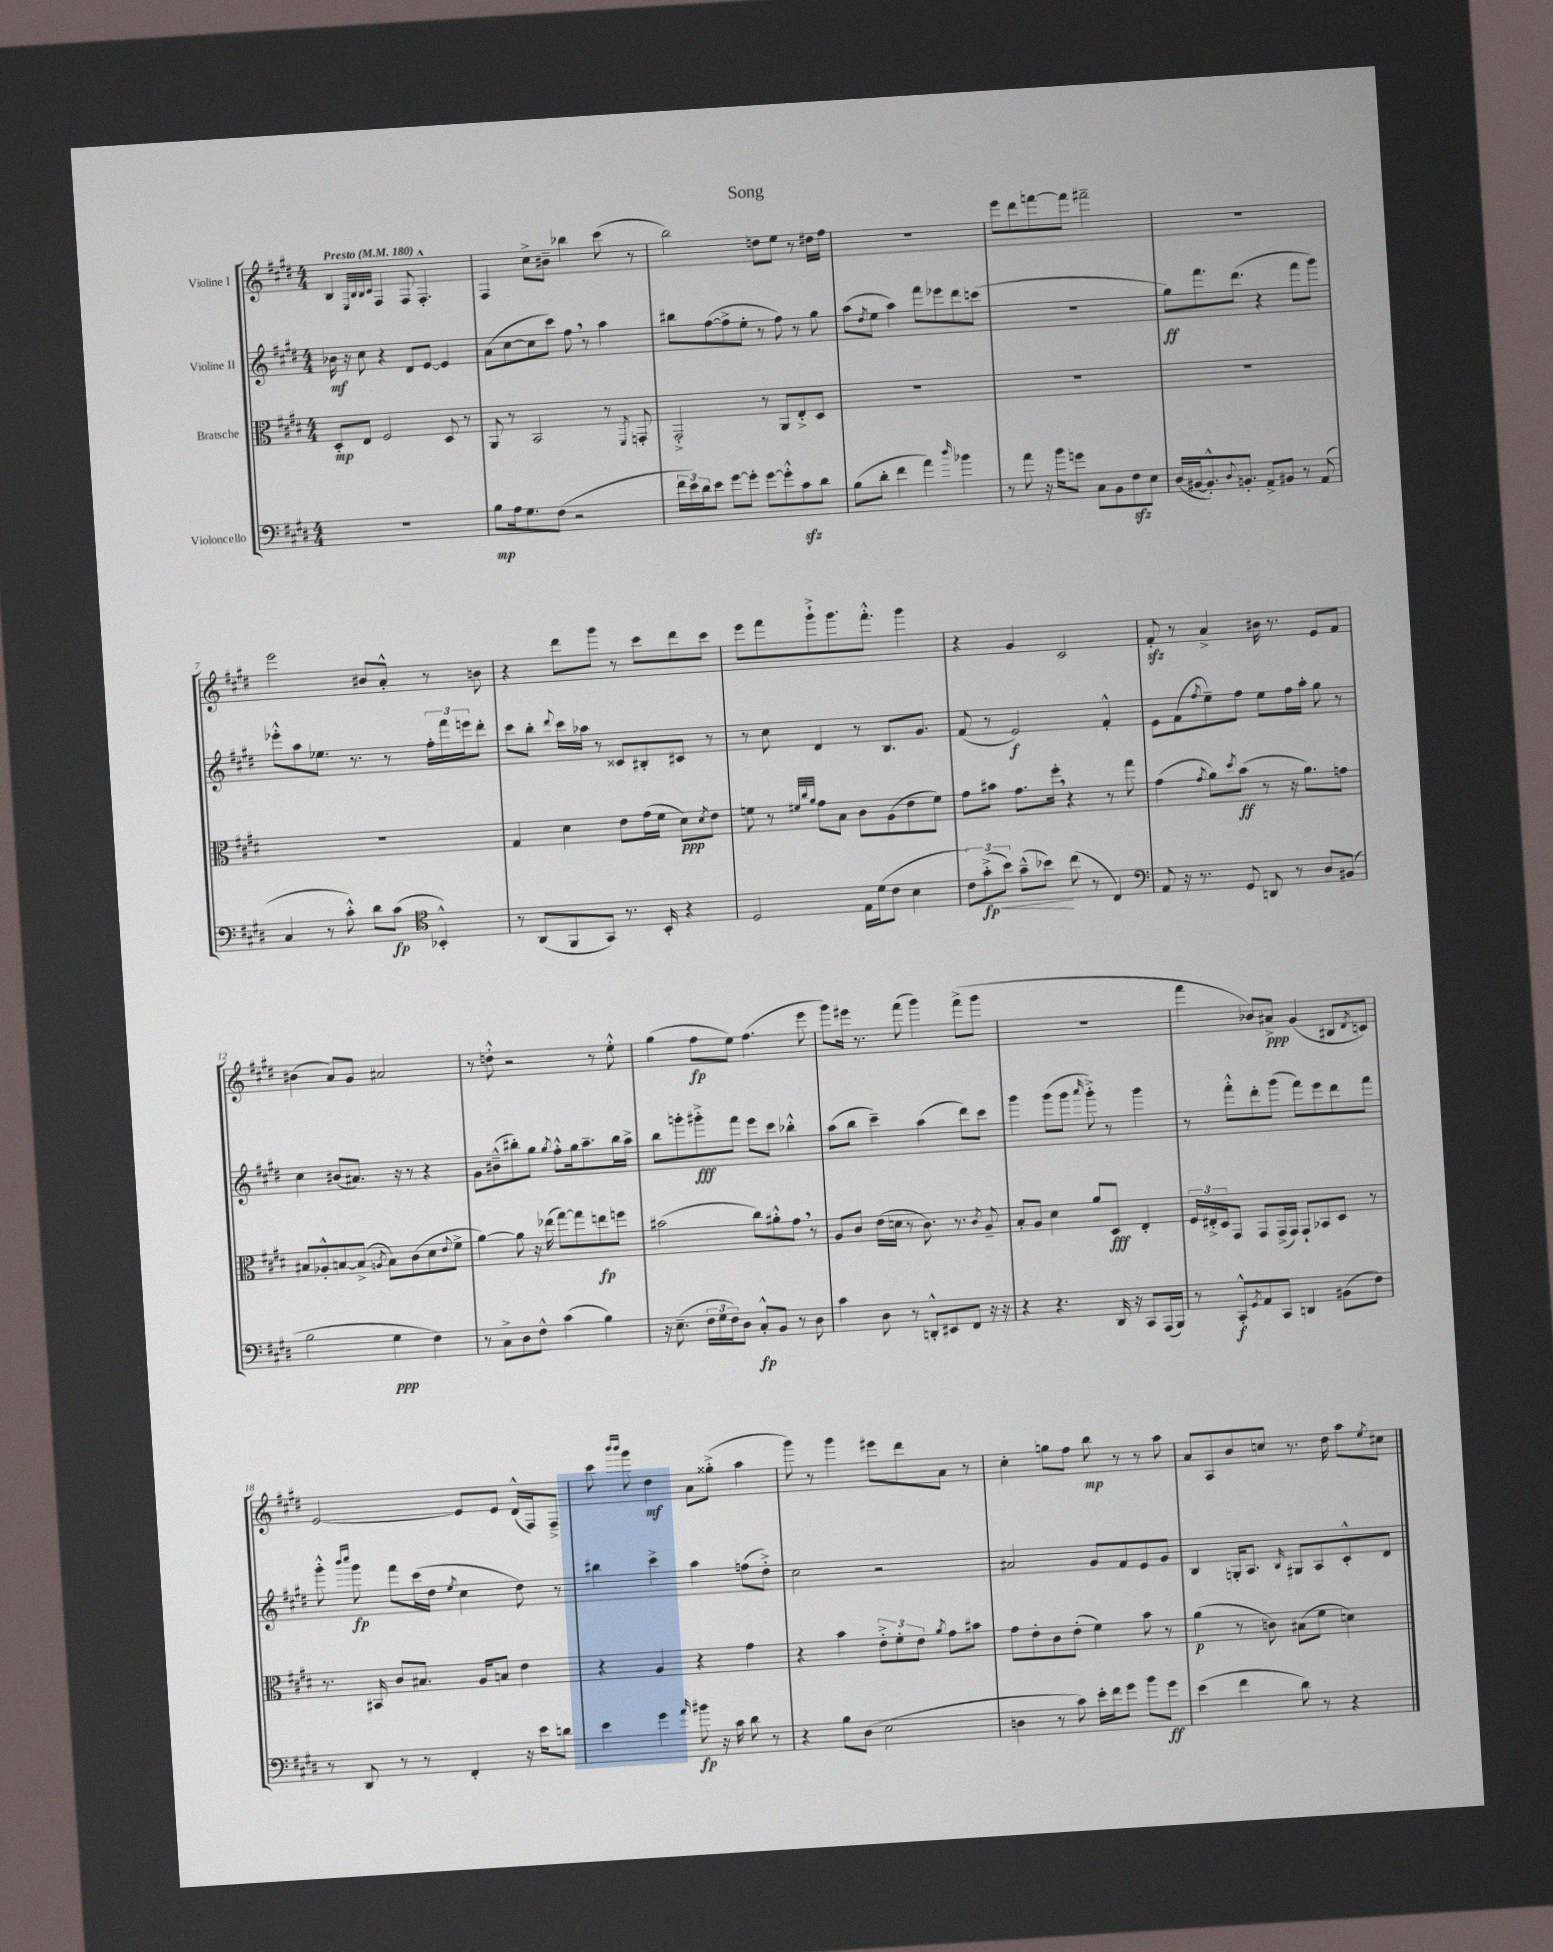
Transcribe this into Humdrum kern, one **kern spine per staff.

**kern	**kern	**kern	**kern
*staff4	*staff3	*staff2	*staff1
*clefF4	*clefC3	*clefG2	*clefG2
*k[f#c#g#d#]	*k[f#c#g#d#]	*k[f#c#g#d#]	*k[f#c#g#d#]
*M4/4	*M4/4	*M4/4	*M4/4
*MM180	*MM180	*MM180	*MM180
1r	8D#'/L	16b-\	4B/
.	.	16r	.
.	8E/J	8cc#\	.
.	.	.	32qqE/LLL
.	.	.	32qqB/
.	.	.	32qqB/
.	.	.	32qqc#/JJJ
.	2F#/	4r	4F#/
.	.	8d#/L	8F#/
.	.	[8e/J	4.F#'^^/
.	8D#/	4e/]	.
.	8r	.	.
=	=	=	=
8B\L	8AA/	(8a\L	4F#/
16A\k	8r	[8cc#\	.
8.G#\	.	.	.
.	2BB/	8cc#\]	8cc#^\L
(8F#\J	.	8ccc#\J)	8b#~\J
2r	.	8ff#\	4bb-\
.	.	8r	.
.	8r	4aa\	(8ccc#\
.	8qFF#/	.	.
.	8GG'/	.	8r
=	=	=	=
24f#\LL	2GG#'^/	8bb#\L	2bb\)
24e\)	.	.	.
24d#\J	.	.	.
8e\J	.	([8ff#\	.
[8g#\L	.	8ff#^\]	.
8g#'\]J	.	8ee'\J	.
[8g#\L	8r	8r	8dd\L
8g#'^^\]	8AA/L	8ff#\)	8ee\J
8c#\	8E'^/	8r	8r
8d#\J	8D#/J	8gg#\	16dd#\LL
.	.	.	16ff#\JJ
=	=	=	=
(8B\L	1r	(8aa\L	1r
.	.	8qdd#/	.
8d#'\J	.	8ee\J	.
4f#\	.	4aa\)	.
4a\)	.	8fff#\L	.
.	.	8eee-\	.
16qqdd#/	.	.	.
4b-\	.	8ddd#\	.
.	.	(8ccc\J	.
=	=	=	=
8r	1r	1r	8eee\L
8a\	.	.	8ddd#\
16r	.	.	[8fff\
16b\LK	.	.	.
8g\J	.	.	8fff\]J
8C#\L	.	.	2fff#~\
8BB\	.	.	.
8F#\	.	.	.
8E\J	.	.	.
=	=	=	=
(16D#/LL	1r	8gg#\L)	1r
[16BB#/J	.	.	.
8.BB#'^^/])	.	8.fff#\	.
8qqD#/	.	.	.
8.BB'/J	.	(8.ddd#\J	.
8AA^/L	.	4r	.
8BB#/J	.	.	.
8r	.	8fff#\L	.
(8AA/	.	8ggg#\J)	.
=	=	=	=
4C#/	1r	8eee-'^^\L	2eee\
.	.	8aa\	.
8r	.	8.ee-\J	.
8c#'^^\)	.	.	.
.	.	8.r	.
8d#\L	.	.	8b#/L
(8c#\J	.	8r	8a'^^/J
*clefC4	*	*	*
4BB-'^^/)	.	24ff#'\LL	8r
.	.	24fff#\	.
.	.	24eee\J	.
.	.	8ddd#'\J	8b\
=	=	=	=
8r	4G#/	8ccc#\L	4r
(8AA/L	.	8bb'\J	.
.	.	8qqddd#/	.
8FF#/	4d#\	16ccc#\LL	8ddd#\L
.	.	16aa-\JJ	.
8GG#/J)	.	8r	8ggg#\J
8.r	8e\L	8c##/L	8r
.	(16g#\L	8B#'/	8ccc#\L
16BB'/	16f#\JJ	.	.
4r	8d#\L)	8c#/J	8ddd#\
.	8qd#/	.	.
.	8e\J	8r	8ccc#\J
=	=	=	=
2D#/	8f\	8r	8eee\L
.	8r	8cc#\	8fff#\
.	32qqf#/LLL	.	.
.	32qqcc#/	.	.
.	32qqa/JJJ	.	.
.	8g#\L	4d#/	8ggg#`^\
.	8B\J	.	8.ggg#\
16E\LL	8c#\L	8r	.
(16d#\J	.	.	8.fff#'^^\J
8c#\J	(8A\	8.B/L	.
4B\	8e\	.	4ggg#\
.	.	8.g#/J	.
.	8f#\J)	.	.
=	=	=	=
12c#\L)	8g#\L	(8f#/	4r
(12g#'^\	.	.	.
.	8b#\J	8r	.
12b\J)	.	.	.
(8g#~^^\L	8.g#\L	2e/)	4g#/
8b-\J)	.	.	.
.	16ff#'\Jk	.	.
(8cc#\	4r	.	2c#/
8r	.	.	.
4C#/)	8r	4f#'^^/	.
.	8gg#\	.	.
=	=	=	=
*clefF4	*	*	*
8AA/	(4g#\	8e\L	8f#'/
16r	.	(8f#\	8r
8.r	.	.	.
.	8qg#/	8qff#/	.
.	8a\L)	8ee~\)	4a^/
.	8qdd#/	.	.
8GG#/	(8b\J	8ff#\J	.
8DD/	8r	8ee\L	16b#\
.	.	.	8.r
8r	16r	16ff#\L	.
.	8.a\L)	16aa'\JJ	.
8D#/L	.	8gg#\	8e/L
(8BB#/J	8g\J	8r	8f#/J
=	=	=	=
2B\	8B#/L	4cc#\	(4b#\
.	8A-'^^/	.	.
.	[8B/	(8b#/L	8a/L)
.	(8B^/]J	8.a#/J)	8g#/J
.	8qA/	.	.
4G#\	8B\L)	.	2a#/
.	.	16r	.
.	(8c#\	8r	.
4F#\)	8d#\	4r	.
.	8qqe/	.	.
.	8f#^\J	.	.
=	=	=	=
8r	[4a\)	8g#\L	8r
8C#^\L	.	(8b#~^^\	8dd'^^\
8D#\	8a\]	8bb#'\)	2r
8F#^^\J	16r	8gg#\J	.
.	(16ee-\	.	.
.	.	8qgg#/	.
(4c#\	[8gg#\L)	8ff#'^^\L	.
.	8gg#\]	16gg#\k	.
.	.	8.aa~\	.
4B\)	8ee\	.	8r
.	8ff\J	16bb#\L	8ee'^^\
.	.	16aa^\JJ	.
=	=	=	=
16r	(2b#\	8bb\L	(4gg#\
(8.E~\	.	.	.
.	.	8ggg'\	.
24F#\LL	.	8ggg#'^\	8ff#\L
24G#\	.	.	.
24F#\J)	.	.	.
8D#\J	.	8fff#\J	8ee\J)
8C#'^^/L	8cc#\L)	8eee\L	(4.ff#\
8BB/J	8a#'^^\	8ccc#\J	.
8r	8g#\J	4bb-'^^\	.
8D#\	8r	.	8eee\
=	=	=	=
4c#\	8A/L	(8aa\L	8ggg#\L)
.	8c#/J	8bb\J	16eee#\Jk
.	.	.	8.r
8D#\	(16e\LL	4ccc#~\)	.
.	16d\JJ	.	.
8r	8r	.	(8fff#\
8DD'^^/L	8.c#\)	(4aa\	4ggg#\)
8EE#/	.	.	.
.	8.r	.	.
8FF#/J	.	8ddd#\L)	(8fff#^\L
.	8qc#/	.	.
16r	8A~/	8ccc#\J	8ggg#\J
16r	.	.	.
=	=	=	=
4r	8B'/L	4ggg#\	1r
.	8A/J	.	.
4.r	4d#\	(8ggg#\L	.
.	.	8ggg#\J	.
.	.	16qqaaa/	.
.	8a/L	8ggg#'^\)	.
16DD#/	8D#/J	8r	.
16r	.	.	.
8CC#/L	4E'/	4ggg#\	.
(16AAA/L	.	.	.
16BBB/JJ)	.	.	.
=	=	=	=
8r	24F#/LL	8r	4fff#\
.	24E#'^/	.	.
.	24D#/J	.	.
8CC#'^^/L	8GG#/J	8fff#'^^\L	.
8qGG#/	.	.	.
8AA/	8GG#/L	8ddd#'\	8b-/L)
8CC#/J	(16GG#^/L	(8ggg#\J	8a#^/J
.	16GG#/JJ)	.	.
4DD/	8GG#`/L	8fff#\L)	(4g#/
.	8BB-/	8eee\	.
(8BB#\L	8D#/J	8ddd#\	8B#/L
.	.	.	8qd#/
8F#\J)	8r	8fff#\J	8c/J)
=	=	=	=
8r	8.r	8ggg#'^^\	[2e/
.	.	16qqbbb/LL	.
.	.	16qqcccc#/JJ	.
8DD#/	.	8ggg#\	.
.	16BB#/	.	.
8r	8c#/L	8fff#\L	.
8r	8.B#/J	(16ccc#\L	.
.	.	16dd#\JJ	.
.	.	8qee/	.
4FF#'/	.	4cc#\	8e/]L
.	16A/LK	.	.
.	8B/J	.	8e/J
16r	4e\	8dd#\)	(16d#^^/LL
16e\LK	.	.	16F#/J)
8d\J	.	8r	8F#~^/J
=	=	=	=
4e\	4r	4bb#\	8ccc#\
.	.	.	16qqbbb/LL
.	.	.	16qqbbb/JJ
.	.	.	8ggg#\
4g#\	4A/	4ccc#^\	4dd#\
16qqa/	.	.	.
8b#\	4r	4aa\	8a\L
16r	.	.	(8gg##'^\J
16c#\	.	.	.
8d#\	4g#\	(8ff\L	4aa\
8r	.	8dd#'^\J)	.
=	=	=	=
4r	4r	2cc#\	8ggg#\)
.	.	.	8r
8B\L	4b\	.	4ggg#\
(8D#\J	.	.	.
2E\	12e'^\L	2r	8eee#\L
.	12f#'\	.	.
.	.	.	8ddd#\
.	12e\J	.	.
.	8qa/	.	.
.	8g#\L	.	8a\J
.	8b#\J	.	8r
=	=	=	=
4D\	8g#\L	2a#/	4cc#'\
.	8e'\	.	.
8r	8c#\	.	8gg\L
8c#\)	(8e'\J	.	8ff#\J
16e'\LL	4f#\)	8g#/L	8bb\
16f#\J	.	.	.
8g#\J	.	8f#/	8r
8b\L	8b\	8e/	8r
8g#\J	8r	8g#/J	8aa\
=	=	=	=
(4e\	(4a\	4B/	8a/L
.	.	.	8A/
4f#\	8r	16G'/LK	8b/
.	.	8.A/J	.
.	8c\)	.	8cc/J
.	.	16qqB/	.
8d#\)	(8B#\L	8G#/L	8.r
8r	8f#\J	8A/	.
.	.	.	16dd#\
4r	4d\)	8c#'^^/	8aa\L
.	.	.	8qee/
.	.	8d#/J	8cc#\J
==	==	==	==
*-	*-	*-	*-
